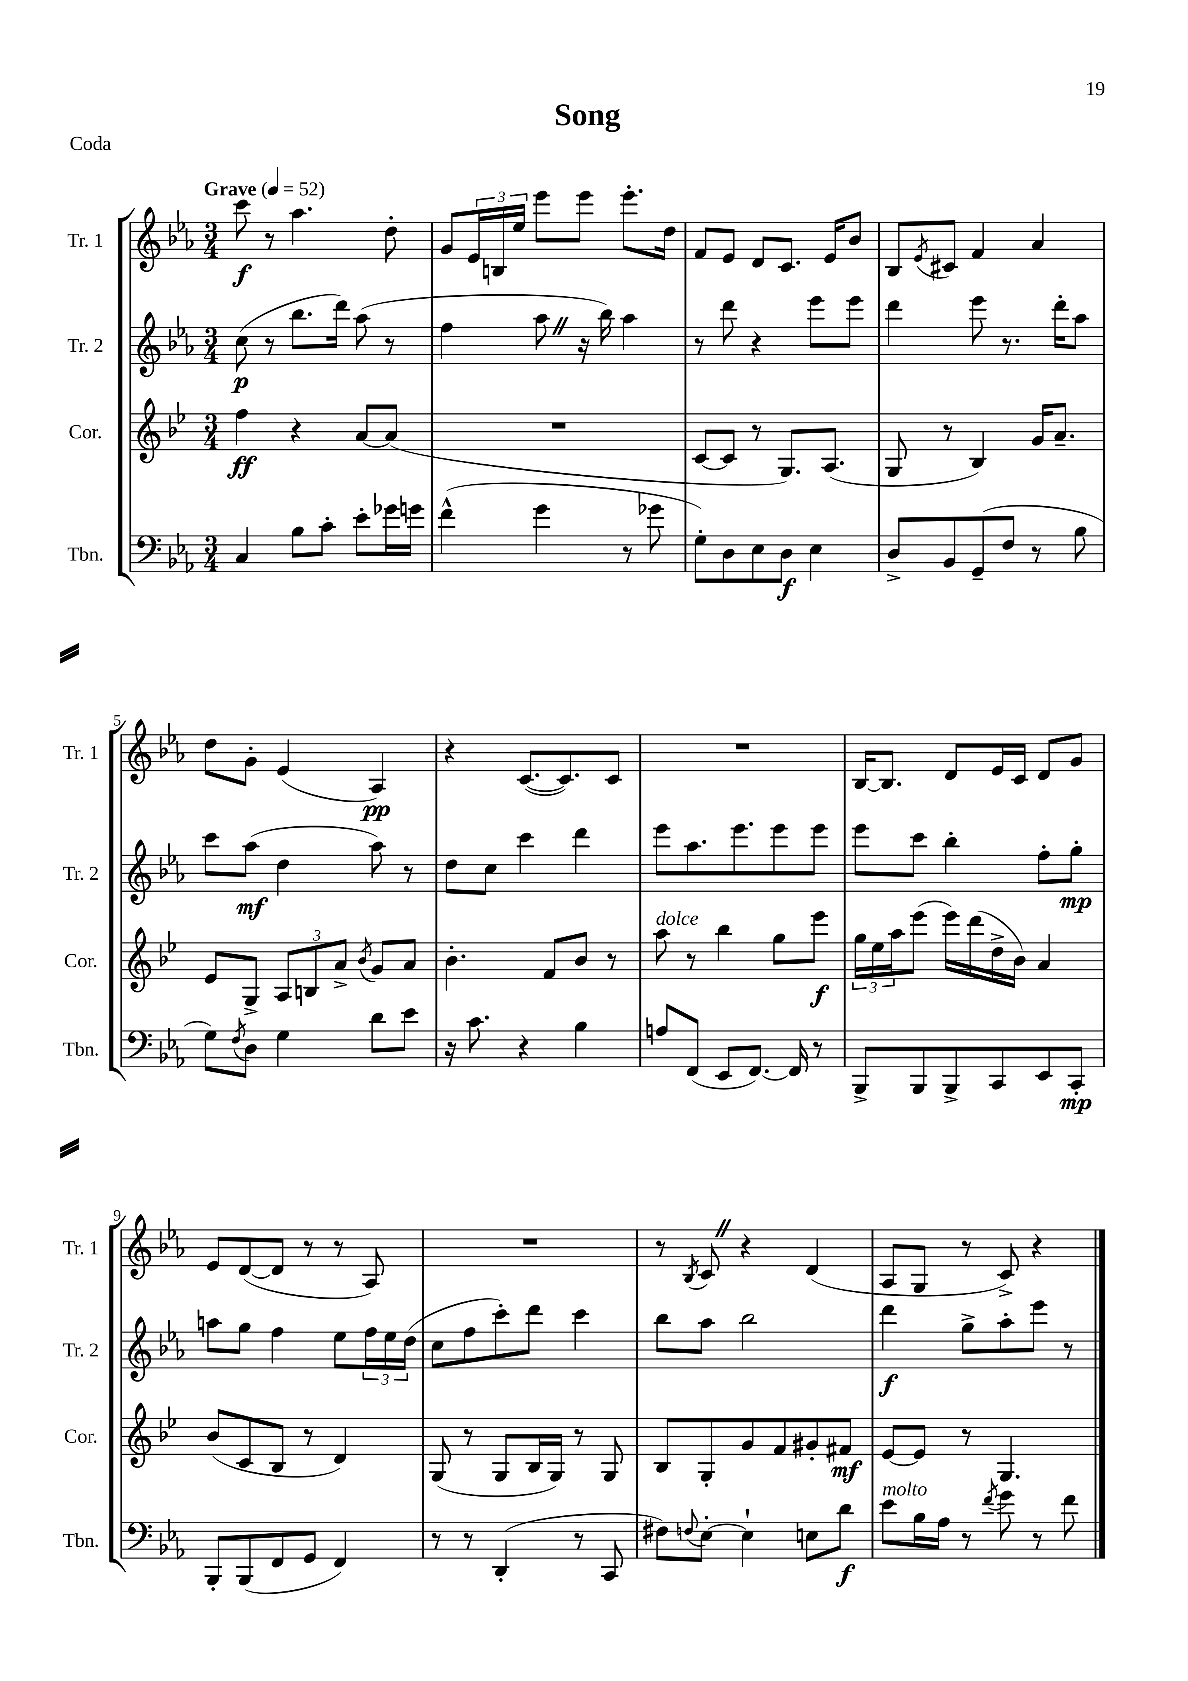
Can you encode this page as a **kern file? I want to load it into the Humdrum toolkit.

**kern	**dynam	**kern	**dynam	**kern	**dynam	**kern	**dynam
*part4	*part4	*part3	*part3	*part2	*part2	*part1	*part1
*staff4	*staff4	*staff3	*staff3	*staff2	*staff2	*staff1	*staff1
*I"Tbn.	*	*I"Cor.	*	*I"Tr. 2	*	*I"Tr. 1	*
*I'Tbn.	*	*I'Cor.	*	*I'Tr. 2	*	*I'Tr. 1	*
*clefF4	*	*clefG2	*	*clefG2	*	*clefG2	*
*k[b-e-a-]	*	*k[b-e-]	*	*k[b-e-a-]	*	*k[b-e-a-]	*
*M3/4	*	*M3/4	*	*M3/4	*	*M3/4	*
*MM52	*	*MM52	*	*MM52	*	*MM52	*
=1	=1	=1	=1	=1	=1	=1	=1
!	!	!	!	!	!	!LO:TX:a:B:t=Grave	!
4C/	.	4ff\	ff	(8cc\	p	8ccc\	f
.	.	.	.	8r	.	8r	.
8B-\L	.	4r	.	8.bb-\L	.	4.aa-\	.
8c'\J	.	.	.	.	.	.	.
.	.	.	.	16ddd\Jk)	.	.	.
8e-'\L	.	[8a/L	.	(8aa-\	.	.	.
16g-X\L	.	(8a/J]	.	8r	.	8dd'\	.
16gn\JJ	.	.	.	.	.	.	.
=2	=2	=2	=2	=2	=2	=2	=2
(4f^^\	.	2.r	.	4ff\	.	8g/L	.
.	.	.	.	.	.	24e-/L	.
.	.	.	.	.	.	24Bn/	.
.	.	.	.	.	.	24ee-/JJ	.
4g\	.	.	.	8aa-Z\	.	8eee-\L	.
.	.	.	.	16r	.	8eee-\J	.
.	.	.	.	16bb-\)	.	.	.
8r	.	.	.	4aa-\	.	8.eee-'\L	.
8g-X\	.	.	.	.	.	.	.
.	.	.	.	.	.	16dd\Jk	.
=3	=3	=3	=3	=3	=3	=3	=3
8G'\L)	.	[8c/L	.	8r	.	8f/L	.
8D\	.	8c/J]	.	8ddd\	.	8e-/J	.
8E-\	.	8r	.	4r	.	8d/L	.
8D\J	f	8.G/L)	.	.	.	8.c/J	.
4E-\	.	.	.	8eee-\L	.	.	.
.	.	(8.A/J	.	.	.	16e-/KL	.
.	.	.	.	8eee-\J	.	8b-/J	.
=4	=4	=4	=4	=4	=4	=4	=4
8D^/L	.	8G/	.	4ddd\	.	8B-/L	.
.	.	.	.	.	.	8qe-/	.
8BB-/	.	8r	.	.	.	8c#X/J	.
(8GG~/	.	4B-/)	.	8eee-\	.	4f/	.
8F/J	.	.	.	8.r	.	.	.
8r	.	16g/KL	.	.	.	4a-/	.
.	.	8.a~/J	.	16ddd'\KL	.	.	.
8B-\	.	.	.	8aa-\J	.	.	.
!!LO:LB:g=z
=5	=5	=5	=5	=5	=5	=5	=5
8G\L)	.	8e-/L	.	8ccc\L	.	8dd\L	.
8qF/	.	.	.	.	.	.	.
8D\J	.	8G^/J	.	(8aa-\J	mf	8g'\J	.
4G\	.	12A/L	.	4dd\	.	(4e-/	.
.	.	12Bn/	.	.	.	.	.
.	.	12a^/J	.	.	.	.	.
.	.	8qb-/	.	.	.	.	.
8d\L	.	8g/L	.	8aa-\)	.	4A-/)	pp
8e-\J	.	8a/J	.	8r	.	.	.
=6	=6	=6	=6	=6	=6	=6	=6
16r	.	4.b-'\	.	8dd\L	.	4r	.
8.c\	.	.	.	.	.	.	.
.	.	.	.	8cc\J	.	.	.
4r	.	.	.	4ccc\	.	([8.c/L	.
.	.	8f/L	.	.	.	.	.
.	.	.	.	.	.	8.c/])	.
4B-\	.	8b-/J	.	4ddd\	.	.	.
.	.	8r	.	.	.	8c/J	.
=7	=7	=7	=7	=7	=7	=7	=7
!	!	!LO:TX:a:i:t=dolce	!	!	!	!	!
8An/L	.	8aa\	.	8eee-\L	.	2.r	.
(8FF/J	.	8r	.	8.aa-\	.	.	.
8EE-/L	.	4bb-\	.	.	.	.	.
.	.	.	.	8.eee-\	.	.	.
[8.FF/J)	.	.	.	.	.	.	.
.	.	8gg\L	.	8eee-\	.	.	.
16FF/]	.	.	.	.	.	.	.
8r	.	8eee-\J	f	8eee-\J	.	.	.
=8	=8	=8	=8	=8	=8	=8	=8
8BBB-^/L	.	24gg\LL	.	8eee-\L	.	[16B-/KL	.
.	.	24ee-\	.	.	.	.	.
.	.	.	.	.	.	8.B-/J]	.
.	.	24aa\J	.	.	.	.	.
8BBB-/	.	(8eee-\J	.	8ccc\J	.	.	.
8BBB-^/	.	16eee-\LL)	.	4bb-'\	.	8d/L	.
.	.	(16ddd\	.	.	.	.	.
8CC/	.	16dd^\	.	.	.	16e-/L	.
.	.	16b-\JJ)	.	.	.	16c/JJ	.
8EE-/	.	4a/	.	8ff'\L	.	8d/L	.
8CC'/J	mp	.	.	8gg'\J	mp	8g/J	.
!!LO:LB:g=z
=9	=9	=9	=9	=9	=9	=9	=9
8BBB-'/L	.	(8b-/L	.	8aan\L	.	8e-/L	.
(8BBB-/	.	8c/	.	8gg\J	.	([8d/	.
8FF/	.	8B-/J	.	4ff\	.	8d/J]	.
8GG/J	.	8r	.	.	.	8r	.
4FF/)	.	4d/)	.	8ee-\L	.	8r	.
.	.	.	.	24ff\L	.	8A-/)	.
.	.	.	.	24ee-\	.	.	.
.	.	.	.	(24dd\JJ	.	.	.
=10	=10	=10	=10	=10	=10	=10	=10
8r	.	(8G/	.	8cc\L	.	2.r	.
8r	.	8r	.	8ff\	.	.	.
(4DD'/	.	8G/L	.	8ccc'\)	.	.	.
.	.	16B-/L	.	8ddd\J	.	.	.
.	.	16G/JJ)	.	.	.	.	.
8r	.	8r	.	4ccc\	.	.	.
8CC/	.	8G/	.	.	.	.	.
=11	=11	=11	=11	=11	=11	=11	=11
8F#X\L)	.	8B-/L	.	8bb-\L	.	8r	.
8qqFn/	.	.	.	.	.	8qB-/	.
[8E-'\J	.	8G'/	.	8aa-\J	.	8cZ/	.
4E-`\]	.	8g/	.	2bb-\	.	4r	.
.	.	8f/	.	.	.	.	.
8En\L	.	8g#X'/	.	.	.	(4d/	.
8d\J	f	8f#X/J	mf	.	.	.	.
=12	=12	=12	=12	=12	=12	=12	=12
!LO:TX:a:i:t=molto	!	!	!	!	!	!	!
8e-\L	.	[8e-/L	.	4ddd\	f	8A-/L	.
16B-\L	.	8e-/J]	.	.	.	8G/J	.
16A-\JJ	.	.	.	.	.	.	.
8r	.	8r	.	8gg^\L	.	8r	.
8qf/	.	.	.	.	.	.	.
8g\	.	4.G/	.	8aa-'\	.	8c^/)	.
8r	.	.	.	8eee-\J	.	4r	.
8f\	.	.	.	8r	.	.	.
==	==	==	==	==	==	==	==
*-	*-	*-	*-	*-	*-	*-	*-
